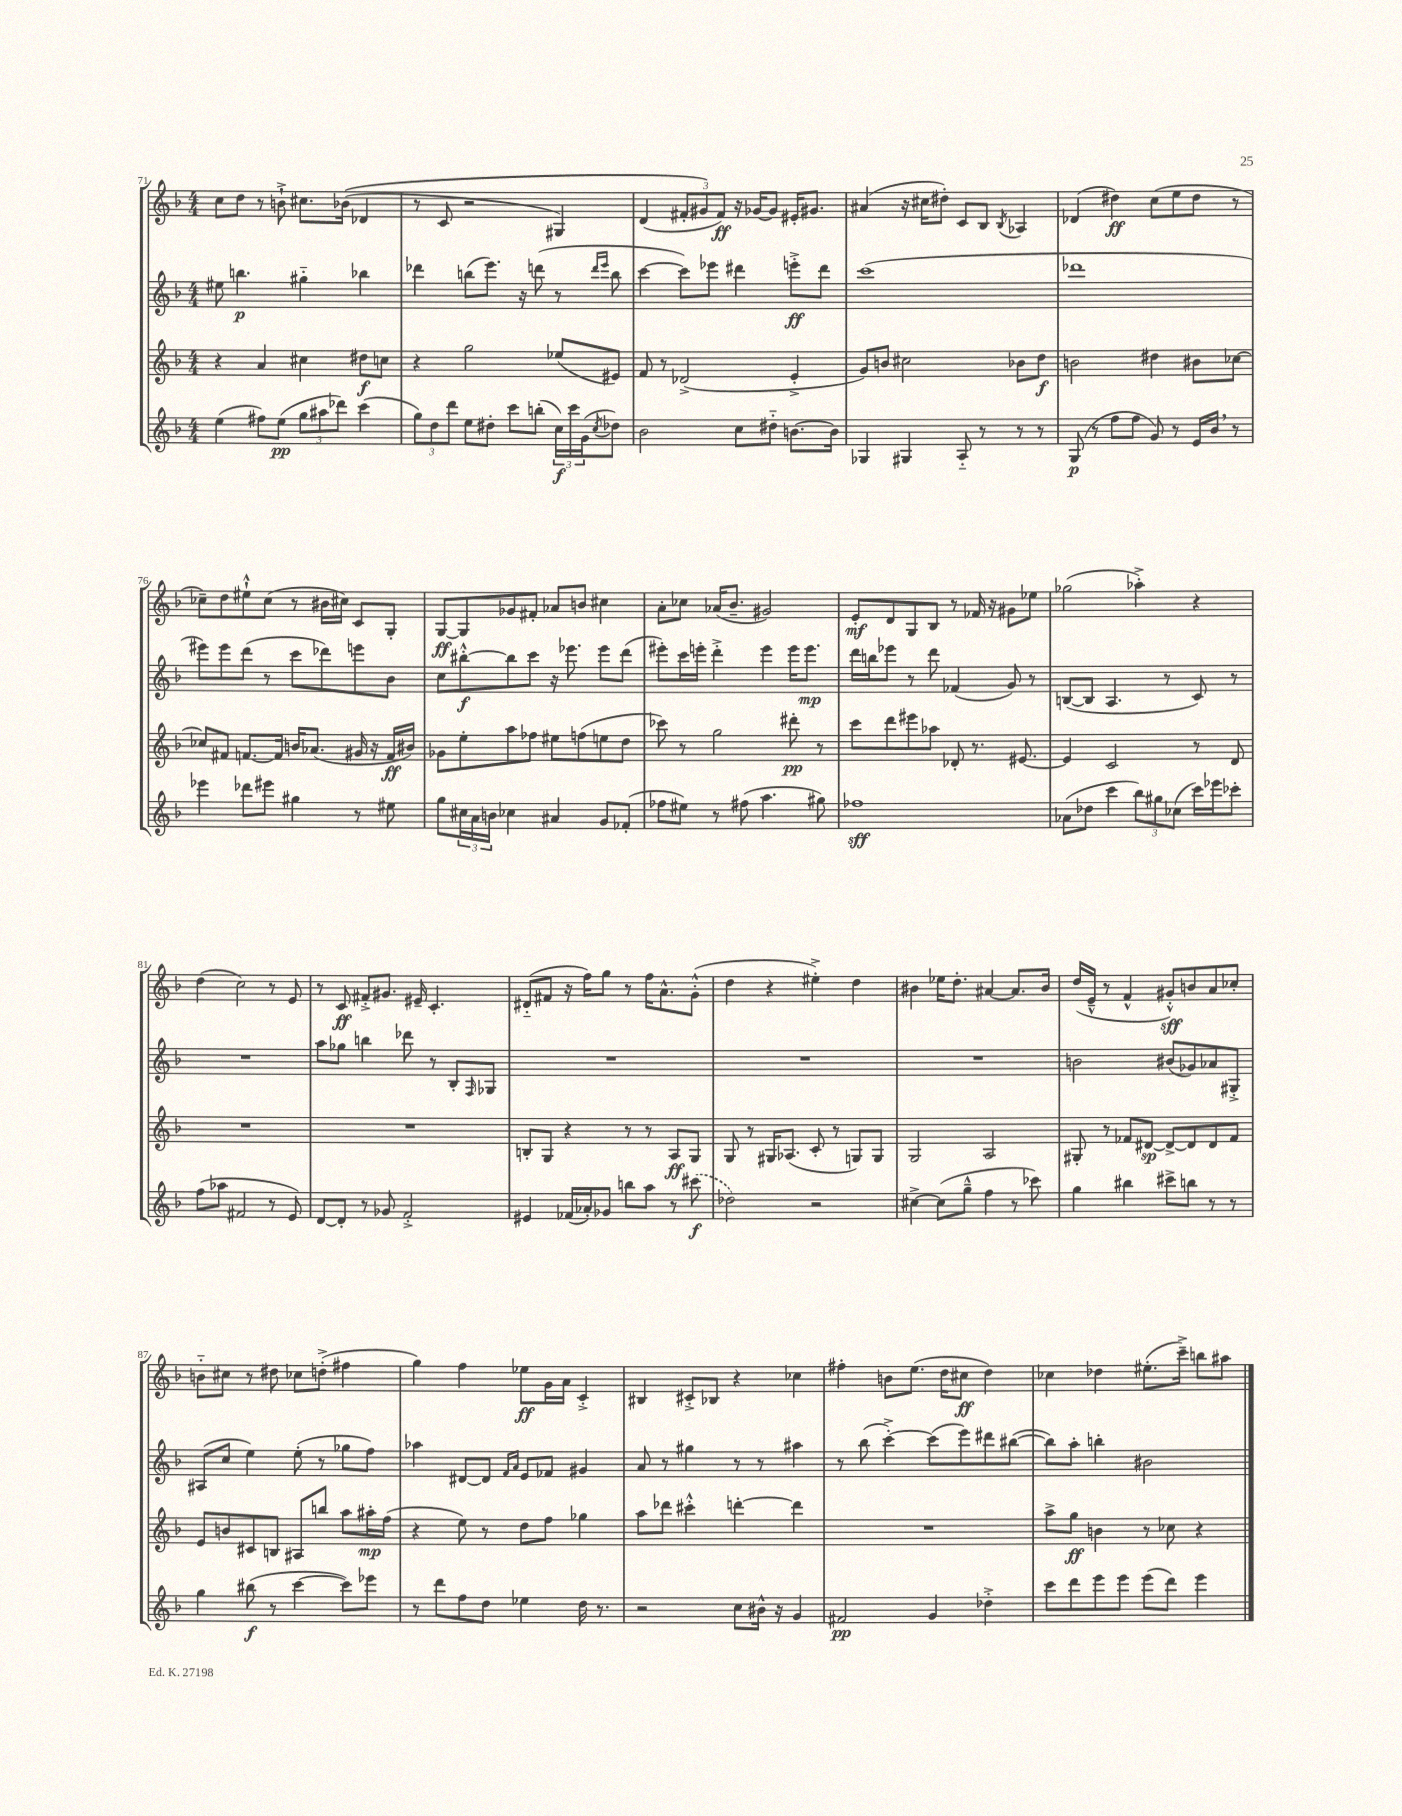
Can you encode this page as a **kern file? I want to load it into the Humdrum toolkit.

**kern	**kern	**kern	**kern
*staff4	*staff3	*staff2	*staff1
*clefG2	*clefG2	*clefG2	*clefG2
*k[b-]	*k[b-]	*k[b-]	*k[b-]
*M4/4	*M4/4	*M4/4	*M4/4
(4ee	4r	8ee#	8cc
.	.	4.bb	8dd
8ff#)	4a	.	8r
(8ee	.	.	8b`^
12gg	4cc#	4gg#'~	8.cc#
12aa#	.	.	.
12ddd-)	.	.	.
.	.	.	&((16b-
(4ccc	8dd#	4bb-	4d-
.	8cc	.	.
=	=	=	=
12gg)	4r	4ddd-	8r
12dd	.	.	.
.	.	.	8c
12ddd	.	.	.
8ee	2gg	(8bb	2r
8dd#'	.	8.eee)	.
8ccc	.	.	.
.	.	16r	.
(8bb'	.	(8ddd	.
24cc)	(8ee-	8r	4G#)
24ccc	.	.	.
(24g	.	.	.
.	.	16qqddd	.
8qcc	.	16qqeee	.
8dd-)	8e#)	8bb	.
=	=	=	=
2b-	8f	[4ccc	(4d
.	8r	.	.
.	(2d-^	8ccc])	12f#'
.	.	.	12g#&)
.	.	8eee-	.
.	.	.	12f#)
8cc	.	4ddd#	16r
.	.	.	[16g-
8dd#'~	.	.	8g-]
[8.b	4e'^	8eee'^	16e#'
.	.	.	8.g#
.	.	8ddd#	.
16b]	.	.	.
=	=	=	=
4G-	8g)	(1ccc	(4a#
.	8b	.	.
4G#	2cc#	.	16r
.	.	.	16cc#
.	.	.	8dd#')
8A'~	.	.	8c
8r	.	.	8B-
.	.	.	8qB-
8r	8b-	.	4A-
8r	8dd	.	.
=	=	=	=
(8G	2b	1ddd-	(4d-
8r	.	.	.
8ff	.	.	4dd#)
8ff	.	.	.
8g)	4dd#	.	(8cc
8r	.	.	8ee
16e	8b#	.	8dd#
16b-	.	.	.
8r	[8cc-	.	8r
=	=	=	=
4eee-	8cc-]	8eee#)	8cc-~)
.	8f#	8eee#	8dd
8ddd-	[8.f	(8ddd	8ee#`^^
8eee#	.	8r	(8cc-
.	16f]	.	.
4gg#	16b	8ccc	8r
.	(8.a-	.	.
.	.	8ddd-)	16b#
.	.	.	16cc#)
8r	16g#	8eee	8c
.	16r	.	.
8ee#	16f	8b-	8G'
.	16b#)	.	.
=	=	=	=
8gg	8g-	8cc	[8G
24cc#	8ee'	[8bb#'^^	8G]
24a	.	.	.
24b	.	.	.
4cc-	8aa	8bb#]	8g-
.	8ff-	8ccc	8f#'
4a#	8ee#	16r	8a-
.	.	8.eee-	.
.	(8ff	.	8b
8g	8ee	8eee-	4cc#
(8f-'	8dd	(8ddd	.
=	=	=	=
8ff-	8ccc-)	8eee#')	8a'
8ee#)	8r	16ccc	8cc-
.	.	16eee'	.
8r	2gg	4ddd'^	(16a-
.	.	.	8.b-~
(8ff#	.	.	.
4.aa	.	4eee	2g#)
.	8ddd#'	16eee	.
.	.	8.eee	.
8gg#)	8r	.	.
=	=	=	=
1ff-	8ccc	16ddd	8e'
.	.	16bb	.
.	8ddd	8eee-	8d
.	8eee#	8r	8G
.	8aa-	8ddd	8B-
.	8d-'	(4f-	8r
.	8.r	.	16f-
.	.	.	16r
.	.	8g)	8g#
.	[8.e#	.	.
.	.	8r	8ee-
=	=	=	=
(8a-	4e#]	([8B	(2gg-
8dd-	.	8B]	.
4ccc	2c	4.A	.
12bb-)	.	.	4aa-'^)
12gg#	.	.	.
.	.	8r	.
(12cc-	.	.	.
16ccc)	8r	8c)	4r
16eee-	.	.	.
8ccc-'	8d	8r	.
=	=	=	=
(8ff	1r	1r	(4dd
8aa-	.	.	.
2f#	.	.	2cc)
8r	.	.	8r
8e)	.	.	8e
=	=	=	=
[8d	1r	8aa	8r
8d']	.	8gg-	8c
8r	.	4bb	8f#'^
8g-	.	.	8.g#
2f'^	.	8ddd-	.
.	.	.	16e#~
.	.	8r	4.c'
.	.	8B-'	.
.	.	16qqF	.
.	.	8G-	.
=	=	=	=
4e#	8B'	1r	(8d#'~
.	8G	.	8f#
(16f-	4r	.	16r
16a-')	.	.	16ff)
8g-	.	.	8gg
8bb	8r	.	8r
8aa	8r	.	16ff
.	.	.	8.a^^
8r	8A	.	.
(8ccc#	8G	.	(8g'^^
=	=	=	=
2dd-)	8G	1r	4dd
.	8r	.	.
.	16G#	.	4r
.	(8.A-	.	.
2r	8c'	.	4ee#'^)
.	8r	.	.
.	8G)	.	4dd
.	8G	.	.
=	=	=	=
[4cc#^	2G	1r	4b#
(8cc#]	.	.	16ee-
.	.	.	8.dd'
8gg~^^	.	.	.
4ff	2A	.	[4a#
8r	.	.	8.a#]
8ccc-)	.	.	.
.	.	.	16b#
=	=	=	=
4gg	8G#'	2b	(16dd
.	.	.	16e~^^
.	8r	.	8r
4bb#	8f-	.	4f^^
.	[8d#	.	.
8ccc#^	8d#^_	(8b#	8g#'^^)
8bb	8d#]	8g-)	8b
8r	8d#	8a-	8a
8r	8f-	8G#'^	8cc-'
=	=	=	=
4gg	8e	(8A#	8b'~
.	8b	8cc	8cc#
(8bb#	8c#	4ee)	8r
8r	8B	.	8dd#
[4ccc	8A#	(8ee'	8cc-
.	8bb	8r	(8dd'^
8ccc])	8aa	8gg-	4ff#
8eee-	16aa#'	8ff)	.
.	(16ff	.	.
=	=	=	=
8r	4r	4aa-	4gg)
8ddd	.	.	.
8ff	8ee)	[8d#	4ff
8dd	8r	8d#]	.
.	.	16qqf	.
.	.	16qqa	.
4ee-	8dd	8e	8ee-
.	8ff	8f-	16g
.	.	.	16a
16dd	4gg-	4g#	4c'^
8.r	.	.	.
=	=	=	=
2r	8aa	8a	4B#
.	8ddd-	8r	.
.	4ccc#'^^	4gg#	8c#'^
.	.	.	8B-
8cc	[4ddd'	8r	4r
16b#^^	.	8r	.
16r	.	.	.
4g	4ddd]	4aa#	4cc-
=	=	=	=
2f#	1r	8r	4ff#'
.	.	(8bb-	.
.	.	[4ccc'^)	8b
.	.	.	(8.ee
4g	.	(8ccc]	.
.	.	.	16dd
.	.	8eee)	8cc#
4dd-'^	.	8ddd#	4dd)
.	.	([8bb#	.
=	=	=	=
8ccc	8aa^	8bb#])	4cc-
8ddd	8gg	8aa'	.
8eee	4b	4bb'	4dd-
8eee	.	.	.
(8eee	8r	2b#	(8.ee#'
8ddd)	8cc-	.	.
.	.	.	16ccc~^)
4eee	4r	.	8bb
.	.	.	8aa#
==	==	==	==
*-	*-	*-	*-
